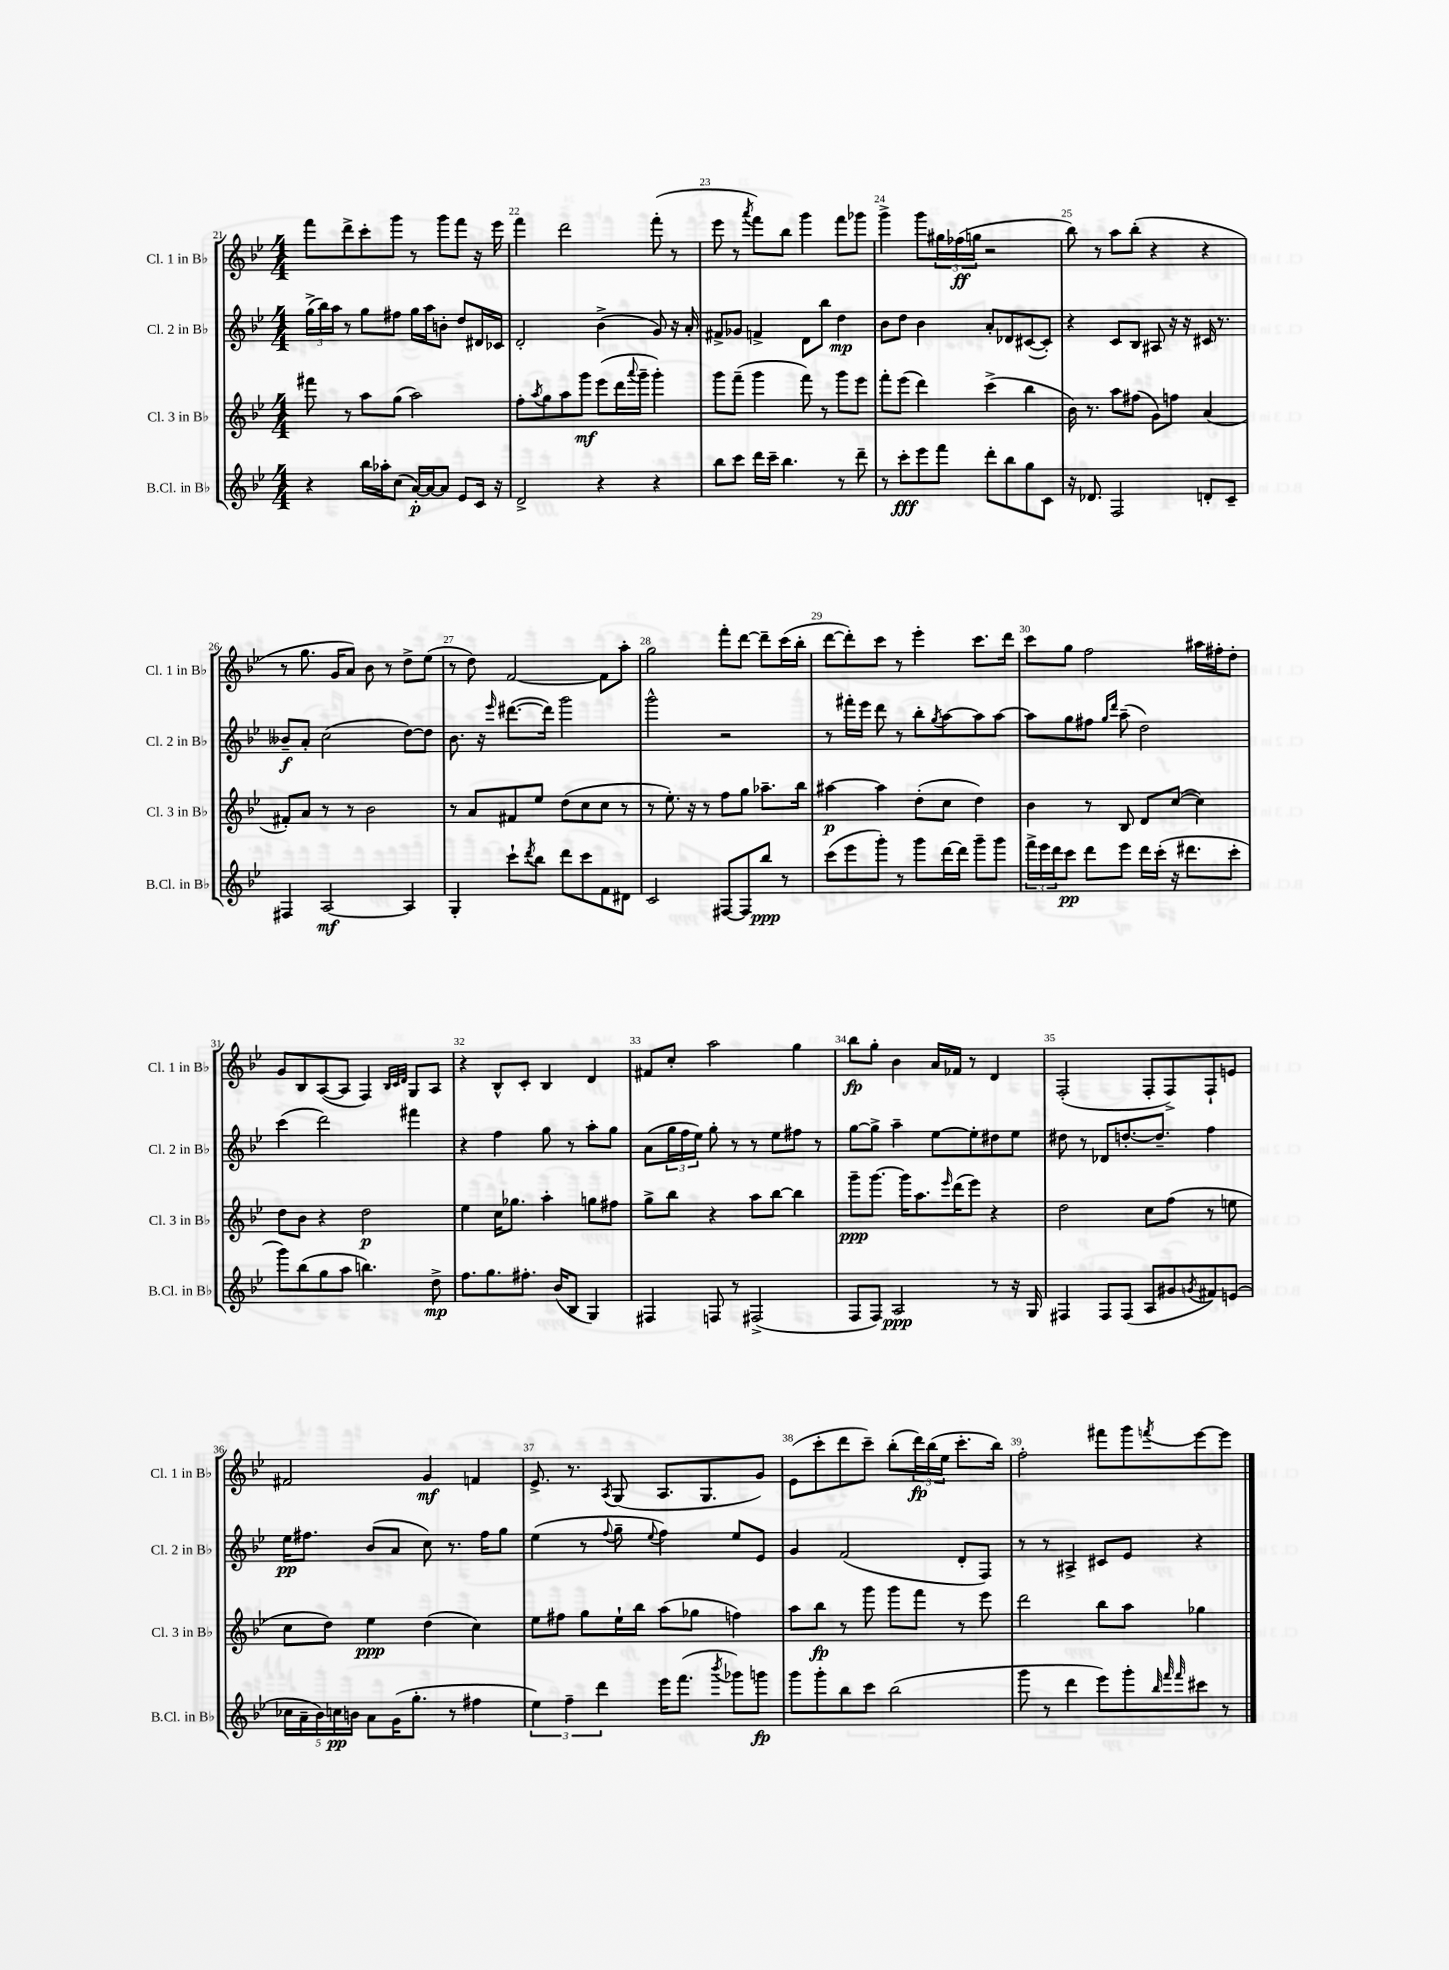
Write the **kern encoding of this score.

**kern	**dynam	**kern	**dynam	**kern	**dynam	**kern	**dynam
*part4	*part4	*part3	*part3	*part2	*part2	*part1	*part1
*staff4	*staff4	*staff3	*staff3	*staff2	*staff2	*staff1	*staff1
*I"B.Cl. in B♭	*	*I"Cl. 3 in B♭	*	*I"Cl. 2 in B♭	*	*I"Cl. 1 in B♭	*
*I'B.Cl. in B♭	*	*I'Cl. 3 in B♭	*	*I'Cl. 2 in B♭	*	*I'Cl. 1 in B♭	*
*clefG2	*	*clefG2	*	*clefG2	*	*clefG2	*
*k[b-e-]	*	*k[b-e-]	*	*k[b-e-]	*	*k[b-e-]	*
*M4/4	*	*M4/4	*	*M4/4	*	*M4/4	*
=21	=21	=21	=21	=21	=21	=21	=21
4r	.	8fff#X\	.	(24gg^\LL	.	8fff\L	.
.	.	.	.	24bb-\)	.	.	.
.	.	.	.	24aa\JJ	.	.	.
.	.	8r	.	8r	.	8ddd^\	.
16bb-\LL	.	8aa\L	.	8gg\L	.	8ccc'\	.
16aa-X'\J	.	.	.	.	.	.	.
(8cc\J	.	(8gg\J	.	8ff#X\J	.	8ggg\J	.
[16a'/LL)	p	2aa\)	.	16gg\LL	.	8r	.
16a/J_	.	.	.	16aa\J	.	.	.
8a/J]	.	.	.	8bn'\J	.	8ggg\L	.
8e-/L	.	.	.	8dd/L	.	8fff\J	.
16c/Jk	.	.	.	16d#X/L	.	16r	.
16r	.	.	.	16c-X/JJ	.	16eee-\	.
=22	=22	=22	=22	=22	=22	=22	=22
2d^/	.	8ff'\L	.	2d'/	.	4fff\	.
.	.	8qaa/	.	.	.	.	.
.	.	8gg\	.	.	.	.	.
.	.	8aa\	.	.	.	2ddd\	.
.	.	8ggg\J	mf	.	.	.	.
4r	.	(8eee-\L	.	(4b-^\	.	.	.
.	.	16ddd\L	.	.	.	.	.
.	.	8qqaaa/	.	.	.	.	.
.	.	16ggg~\JJ	.	.	.	.	.
4r	.	4ggg'\)	.	8g/)	.	(8fff'\	.
.	.	.	.	16r	.	8r	.
.	.	.	.	16a'/	.	.	.
=23	=23	=23	=23	=23	=23	=23	=23
8bb-\L	.	8ggg\L	.	8f#X^/L	.	8eee-\	.
8ccc\J	.	(8fff~\J	.	8g-X/J	.	8r	.
.	.	.	.	.	.	8qaaa/	.
16ddd\LL	.	4ggg\	.	4fn^/	.	8fff\L)	.
16ccc~\JJ	.	.	.	.	.	.	.
4.bb-\	.	.	.	.	.	8bb-\J	.
.	.	8fff\)	.	8d\L	.	4ggg\	.
.	.	8r	.	8bb-\J	.	.	.
8r	.	8ggg\L	.	4dd\	mp	8fff\L	.
8ddd~\	.	8eee-\J	.	.	.	8ggg-X\J	.
=24	=24	=24	=24	=24	=24	=24	=24
8r	.	8fff'\L	.	8b-\L	.	4ggg^\	.
8ccc'\L	fff	(8eee-\J	.	8dd\J	.	.	.
8eee-\	.	4ddd\)	.	4b-\	.	8ggg\L	.
8fff\J	.	.	.	.	.	24gg#X\L	.
.	.	.	.	.	.	(24ff-X\	ff
.	.	.	.	.	.	24ggn\JJ	.
8ddd'\L	.	(4ccc^\	.	8a'/L	.	2r	.
8bb-\	.	.	.	8d-X/	.	.	.
8gg\	.	4bb-\	.	([8c#X/	.	.	.
8c\J	.	.	.	8c#'/J])	.	.	.
=25	=25	=25	=25	=25	=25	=25	=25
16r	.	16b-\)	.	4r	.	8bb-\)	.
8.d-X/	.	8.r	.	.	.	.	.
.	.	.	.	.	.	8r	.
2F/	.	8aa\L	.	8c/L	.	8aa\L	.
.	.	(8ff#X\J	.	8B-/J	.	(8bb-'\J	.
.	.	8g\L)	.	8A#X/	.	4r	.
.	.	8ffn\J	.	16r	.	.	.
.	.	.	.	16r	.	.	.
8dn'/L	.	(4a/	.	16c#X/	.	4r	.
.	.	.	.	8.r	.	.	.
8c~/J	.	.	.	.	.	.	.
!!LO:LB:g=z
=26	=26	=26	=26	=26	=26	=26	=26
4F#X/	.	8f#X'/L)	.	8b--X~/L	f	8r	.
.	.	8a/J	.	8a'/J	.	8.gg\	.
[2A/	mf	8r	.	(2cc\	.	.	.
.	.	.	.	.	.	16g/KL	.
.	.	8r	.	.	.	8a/J)	.
.	.	2b-\	.	.	.	8b-\	.
.	.	.	.	.	.	8r	.
4A/]	.	.	.	[8dd\L)	.	8dd^\L	.
.	.	.	.	8dd\J]	.	(8ee-\J	.
=27	=27	=27	=27	=27	=27	=27	=27
4G'/	.	8r	.	8.b-\	.	8r	.
.	.	8a/L	.	.	.	8dd\)	.
.	.	.	.	16r	.	.	.
.	.	.	.	16qqeee-/	.	.	.
8ccc`\L	.	8f#X/	.	([8.ddd#X\L	.	[2f/	.
8qddd/	.	.	.	.	.	.	.
8bb-\J	.	8ee-/J	.	.	.	.	.
.	.	.	.	16ddd#\Jk])	.	.	.
8ddd\L	.	(8dd\L	.	2ggg\	.	.	.
8ccc\	.	8cc\	.	.	.	.	.
8f\	.	8cc\J	.	.	.	8f\L]	.
8d#X\J	.	8r	.	.	.	8aa'\J	.
=28	=28	=28	=28	=28	=28	=28	=28
2c/	.	8r	.	2ggg^^\	.	2gg\	.
.	.	8.ee-'\)	.	.	.	.	.
.	.	16r	.	.	.	.	.
.	.	8r	.	.	.	.	.
[8F#X/L	.	8ff\L	.	2r	.	8fff'\L	.
8F#/]	.	8gg\J	.	.	.	[8ddd\J	.
8bb-/J	ppp	8.aa-X~\L	.	.	.	8ddd~\L]	.
8r	.	.	.	.	.	(16ccc\L	.
.	.	16bb-\Jk	.	.	.	16bb-'\JJ	.
=29	=29	=29	=29	=29	=29	=29	=29
(8ccc\L	.	[4aa#X\	p	8r	.	[8ddd\L	.
8eee-\	.	.	.	16fff#X'\LL	.	8ddd'\])	.
.	.	.	.	16eee-\JJ	.	.	.
8ggg'\J)	.	4aa#\]	.	8ddd\	.	8ccc\J	.
8r	.	.	.	8r	.	8r	.
8ggg\L	.	(8dd'\L	.	8bb-'\L	.	4eee-'\	.
.	.	.	.	8qgg/	.	.	.
[16ddd\L	.	8cc\J	.	[8aa\	.	.	.
16ddd\JJ]	.	.	.	.	.	.	.
8ggg~\L	.	4dd\)	.	8aa\]	.	8.ccc\L	.
8ggg\J	.	.	.	[8aa\J	.	.	.
.	.	.	.	.	.	16ddd\Jk	.
=30	=30	=30	=30	=30	=30	=30	=30
24fff^\LL	.	4b-\	.	8aa\L]	.	8ccc\L	.
24eee-\	.	.	.	.	.	.	.
24ddd\J	.	.	.	.	.	.	.
8ccc\J	pp	.	.	8gg\	.	8gg\J	.
8ddd\L	.	8r	.	8ff#X\J	.	2ff\	.
.	.	.	.	16qqgg/LL	.	.	.
.	.	.	.	16qqddd/JJ	.	.	.
8eee-\J	.	8B-/	.	(8aa~\	.	.	.
16ddd\LL	.	8d/L	.	2dd\)	.	.	.
(16ccc'\JJ	.	.	.	.	.	.	.
16r	.	([8cc/J	.	.	.	.	.
8.ddd#X\L	.	.	.	.	.	.	.
.	.	4cc\])	.	.	.	16aa#X\LL	.
.	.	.	.	.	.	16ff#X'\J	.
8ccc'\J	.	.	.	.	.	8dd'\J	.
!!LO:LB:g=z
=31	=31	=31	=31	=31	=31	=31	=31
8ggg\L)	.	8dd\L	.	(4ccc\	.	8g/L	.
(8bb-\	.	8b-\J	.	.	.	8B-/	.
8gg\	.	4r	.	2ddd\)	.	([8A/	.
8aa\J	.	.	.	.	.	8A/J]	.
4.bbn\)	.	2dd\	p	.	.	4F/)	.
.	.	.	.	.	.	32qqB-/LLL	.
.	.	.	.	.	.	32qqc/	.
.	.	.	.	.	.	32qqd/JJJ	.
.	.	.	.	4fff#X\	.	8G/L	.
8dd^\	mp	.	.	.	.	8A/J	.
=32	=32	=32	=32	=32	=32	=32	=32
8.ff\L	.	4ee-\	.	4r	.	4r	.
8.gg\	.	.	.	.	.	.	.
.	.	16cc\KL	.	4ff\	.	8B-^^/L	.
.	.	8.gg-X\J	.	.	.	.	.
8.ff#X'\J	.	.	.	.	.	8c'/J	.
.	.	4aa'\	.	8gg\	.	4B-/	.
(16b-/KL	.	.	.	.	.	.	.
8B-/J	.	.	.	8r	.	.	.
4G/)	.	8ggn\L	.	8aa'\L	.	4d/	.
.	.	8ff#X\J	.	8gg\J	.	.	.
=33	=33	=33	=33	=33	=33	=33	=33
4F#X/	.	8gg^\L	.	(8a\L	.	8f#X/L	.
.	.	8bb-\J	.	24gg\L	.	8cc'/J	.
.	.	.	.	24ff\	.	.	.
.	.	.	.	24ee-\JJ)	.	.	.
8Fn/	.	4r	.	8gg'\	.	2aa\	.
8r	.	.	.	8r	.	.	.
(2F#X^/	.	8aa\L	.	8r	.	.	.
.	.	[8bb-\J	.	8ee-\L	.	.	.
.	.	4bb-\]	.	8ff#X\J	.	4gg\	.
.	.	.	.	8r	.	.	.
=34	=34	=34	=34	=34	=34	=34	=34
8F/L	.	8ggg~\L	ppp	[8gg\L	.	8bb-\L	fp
8F/J)	.	[8.ggg\J	.	8gg^\J]	.	8gg'\J	.
2A/	ppp	.	.	4aa~\	.	4b-\	.
.	.	16ggg\KL]	.	.	.	.	.
.	.	8.aa\	.	.	.	.	.
.	.	.	.	[8ee-\L	.	16a/LL	.
.	.	16qqeee-/	.	.	.	.	.
.	.	(16ddd\K	.	.	.	16f-X/JJ	.
.	.	8eee-\J)	.	8ee-'\]	.	8r	.
8r	.	4r	.	8dd#X\	.	4d/	.
16r	.	.	.	8ee-\J	.	.	.
16G/	.	.	.	.	.	.	.
=35	=35	=35	=35	=35	=35	=35	=35
4F#X/	.	2dd\	.	8dd#X\	.	(2F'/	.
.	.	.	.	8r	.	.	.
8F#/L	.	.	.	8d-X/L	.	.	.
(8F#/J	.	.	.	[8.ddn'/	.	.	.
8A/L	.	8cc\L	.	.	.	8F'/L	.
.	.	.	.	8.dd~/J]	.	.	.
8g#X/	.	(8ff\J	.	.	.	8F^/)	.
8qgn/	.	.	.	.	.	.	.
8f#X/)	.	8r	.	4ff\	.	8F`/	.
(8en/J	.	8een\	.	.	.	8en/J	.
!!LO:LB:g=z
=36	=36	=36	=36	=36	=36	=36	=36
20cc-X\LL	.	8cc\L	.	16ee-\KL	pp	2f#X/	.
20a~\	.	.	.	.	.	.	.
.	.	.	.	8.ff#X\J	.	.	.
20b-\)	.	.	.	.	.	.	.
.	.	8dd\J)	.	.	.	.	.
20ccn\	pp	.	.	.	.	.	.
20bn\JJ	.	.	.	.	.	.	.
8a\L	.	4ee-\	ppp	(8b-/L	.	.	.
(16g\K	.	.	.	8a/J	.	.	.
8.gg'\J	.	.	.	.	.	.	.
.	.	(4dd\	.	8cc\)	.	4g/	mf
8r	.	.	.	8.r	.	.	.
4ff#X\	.	4cc\)	.	.	.	4fn/	.
.	.	.	.	16ff#\KL	.	.	.
.	.	.	.	8gg\J	.	.	.
=37	=37	=37	=37	=37	=37	=37	=37
6ee-\)	.	8ee-\L	.	(4ee-\	.	8.e-^/	.
.	.	8ff#X\J	.	.	.	.	.
6ff~\	.	.	.	.	.	.	.
.	.	.	.	.	.	8.r	.
.	.	8gg\L	.	8r	.	.	.
6ddd\	.	.	.	.	.	.	.
.	.	.	.	8qqff/	.	8qA/	.
.	.	16ee-`\L	.	8gg~\	.	(8G/	.
.	.	16bb-\JJ	.	.	.	.	.
.	.	.	.	8qqee-/	.	.	.
16eee-\KL	.	(8aa\L	.	4ff\)	.	8.A/L	.
(8.fff\J	.	.	.	.	.	.	.
.	.	8gg-X\J	.	.	.	.	.
.	.	.	.	.	.	8.G/	.
8qbbb-/	.	.	.	.	.	.	.
8ggg-X\L)	.	4ffn\)	.	8ee-/L	.	.	.
8gggn\J	fp	.	.	8e-/J	.	8g/J)	.
=38	=38	=38	=38	=38	=38	=38	=38
8ggg\L	.	8aa\L	.	4g/	.	(8e-\L	.
8ggg'\	.	8bb-\J	fp	.	.	8ccc'\	.
8bb-\	.	8r	.	(2f/	.	8ddd\	.
8ccc\J	.	8ggg\	.	.	.	8ccc~\J)	.
(2bb-\	.	8ggg\L	.	.	.	(8bb-'\L	.
.	.	8fff\J	.	.	.	24ddd\L)	fp
.	.	.	.	.	.	(24bb-\	.
.	.	.	.	.	.	24ee-\JJ	.
.	.	8r	.	8d'/L	.	8.ccc'\L	.
.	.	8eee-\	.	8F/J)	.	.	.
.	.	.	.	.	.	16bb-\Jk)	.
=39	=39	=39	=39	=39	=39	=39	=39
8ggg\	.	2ddd\	.	8r	.	2ff'\	.
8r	.	.	.	8r	.	.	.
4ddd\	.	.	.	4A#X^/	.	.	.
8eee-\L)	.	8bb-\L	.	8c#X/L	.	8fff#X\L	.
8ggg'\	.	8aa\J	.	8e-/J	.	8ggg\	.
32qqbb-/	.	.	.	.	.	.	.
32qqfff/	.	.	.	.	.	.	.
32qqfff/	.	.	.	.	.	8qfffn/	.
8ccc#X\J	.	4gg-X\	.	4r	.	[8eee-\	.
8r	.	.	.	.	.	8eee-\J]	.
==	==	==	==	==	==	==	==
*-	*-	*-	*-	*-	*-	*-	*-
